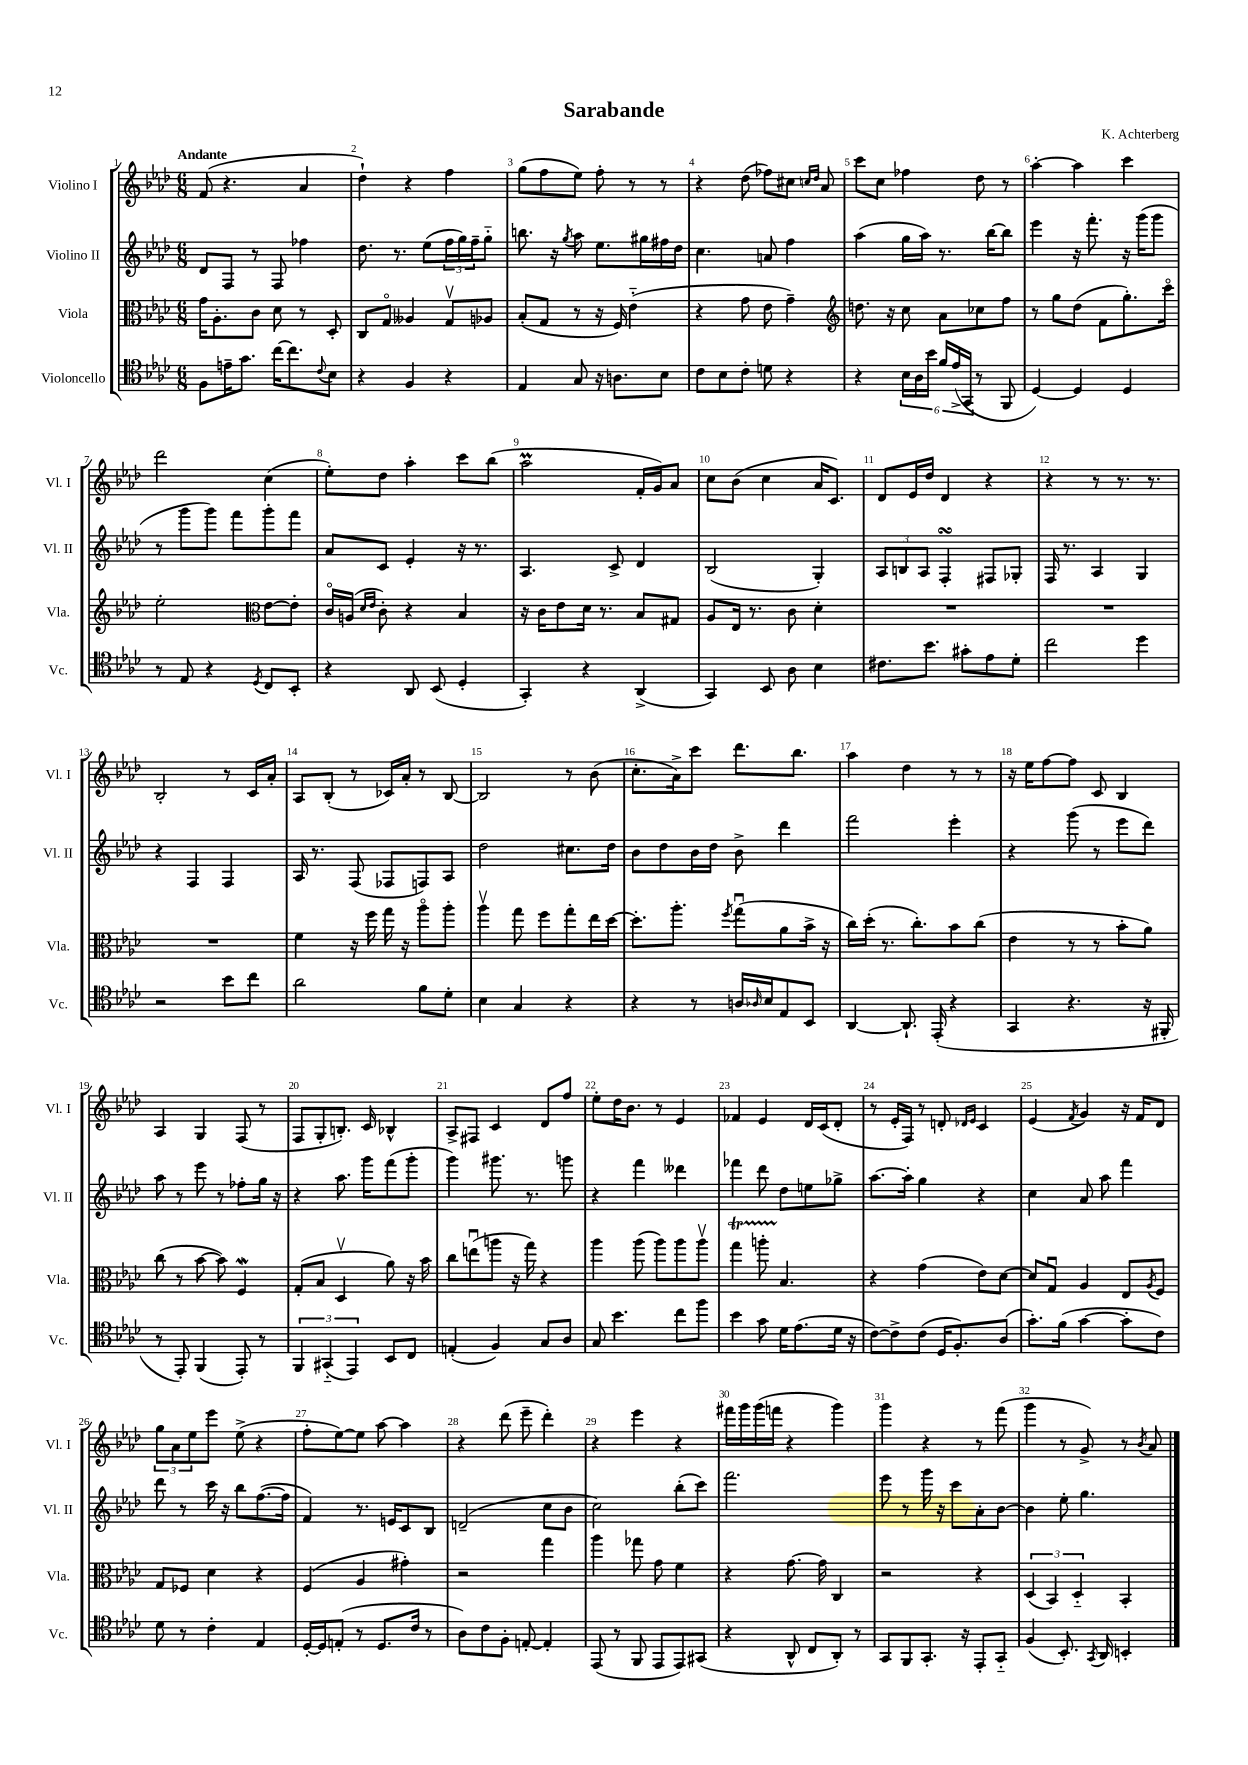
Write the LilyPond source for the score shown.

\header { title = "Sarabande" composer = "K. Achterberg" }
<<
\new StaffGroup <<
\new Staff = "s0" \with { instrumentName = "Violino I" shortInstrumentName = "Vl. I" } {
    \clef treble \key aes \major \numericTimeSignature \time 6/8 \tempo "Andante"
    f'8( r4. aes'4 |
    des''4-!) r4 f''4 |
    g''8( f''8 ees''8) f''8-. r8 r8 |
    r4 des''8( fes''8) cis''8 \grace { c''16 des''16 } aes'8 |
    c'''8 c''8 fes''4 des''8 r8 |
    aes''4~-. aes''4 c'''4 |
    des'''2 c''4( |
    ees''8-.) des''8 aes''4-. c'''8 bes''8( |
    aes''2\prall f'16-. g'16) aes'8 |
    c''8 bes'8( c''4 aes'16 c'8.) |
    des'8 ees'16 des''16 des'4 r4 |
    r4 r8 r8. r8. |
    bes2-. r8 c'16 aes'16-. |
    aes8 bes8-.( r8 ces'16) aes'16-. r8 bes8~ |
    bes2 r8 bes'8( |
    c''8.-. aes'16->) c'''8 des'''8. bes''8. |
    aes''4 des''4 r8 r8 |
    r16 ees''16 f''8~ f''8 c'8 bes4 |
    aes4 g4 f8( r8 |
    f8 g8-. b8.-.) c'16 bes4-^ |
    aes8-> fis8 c'4 des'8 f''8 |
    ees''8-. des''16 bes'8. r8 ees'4 |
    fes'4 ees'4 des'16 c'16( des'8-. |
    r8 ees'16-. f16) r8 d'8-. \grace { des'16 ees'16 } c'4 |
    ees'4( \acciaccatura { f'8 } g'4) r16 f'16 des'8 |
    \tuplet 3/2 { g''8 aes'8 ees''8 } ees'''8 ees''8->( r4 |
    f''8-. ees''8~) ees''8 aes''8~ aes''4 |
    r4 des'''8( ees'''8-- des'''4-.) |
    r4 ees'''4 r4 |
    fis'''16 g'''16 g'''16( f'''16 r4 g'''4) |
    g'''4 r4 r8 f'''8( |
    g'''4 r8 g'8->) r8 \acciaccatura { bes'8 } aes'8 \bar "|." |
}
\new Staff = "s1" \with { instrumentName = "Violino II" shortInstrumentName = "Vl. II" } {
    \clef treble \key aes \major \numericTimeSignature \time 6/8
    des'8 f8 r8 f8 fes''4 |
    des''8. r8. ees''8( \tuplet 3/2 { f''16 g''16) f''16-- } g''8-_ |
    b''8. r16 \acciaccatura { g''8 } aes''8 ees''8. gis''16 fis''16 des''16 |
    c''4. a'8 f''4 |
    aes''4( g''16 aes''16) r8. bes''16~ bes''8 |
    ees'''4 r16 f'''8.-. r16 g'''16( g'''8 |
    r8 g'''8 g'''8) f'''8 g'''8-. f'''8 |
    aes'8 c'8 ees'4-. r16 r8. |
    aes4. c'8-> des'4 |
    bes2( g4-.) |
    \tuplet 3/2 { aes8 b8 aes8 } f4-.\turn fis8 ges8-. |
    f16 r8. aes4 g4 |
    r4 f4 f4 |
    aes16 r8. f8( fes8 f8) aes8 |
    des''2 cis''8. des''16 |
    bes'8 des''8 bes'16 des''16 bes'8-> des'''4 |
    f'''2 ees'''4-. |
    r4 g'''8( r8 ees'''8 des'''8) |
    aes''8 r8 ees'''8 r8 fes''8-. g''16 r16 |
    r4 aes''8. g'''16 f'''8( g'''8-. |
    g'''4) gis'''8. r8. g'''8 |
    r4 f'''4 deses'''4 |
    fes'''4 des'''8 des''8 e''8 ges''8-> |
    aes''8.~ aes''16-. g''4 r4 |
    c''4 aes'8 aes''8 f'''4 |
    des'''8 r8 c'''16 r16 bes''8 f''8.~( f''16 |
    f'4) r8. e'16 c'8 bes8 |
    d'2--( c''8 bes'8 |
    c''2) bes''8-.( c'''8) |
    f'''2. |
    ees'''8 r8 g'''16 r16 c'''8 aes'8-. bes'8~ |
    bes'4 ees''8-. g''4. \bar "|." |
}
\new Staff = "s2" \with { instrumentName = "Viola" shortInstrumentName = "Vla." } {
    \clef alto \key aes \major \numericTimeSignature \time 6/8
    g'16 aes8.-. c'8 des'8 r8 des8-. |
    c8 g8\flageolet aeses4 g8\upbow aes8 |
    bes8-.( g8 r8 r16 f16) ees'4-_( |
    r4 g'8 ees'8 g'4--) |
    \clef treble d''8. r16 c''8 aes'8 ces''8 f''8 |
    r8 g''8 des''8( f'8 g''8.-.) c'''16\flageolet |
    ees''2-. \clef alto ees'8~ ees'8-. |
    c'16\flageolet a16( \grace { des'16 ees'16 } c'8-.) r4 bes4 |
    r16 c'16 ees'8 des'16 r8. bes8 gis8 |
    aes8 ees16 r8. c'8 des'4-. |
    R2. |
    R2. |
    R2. |
    f'4 r16 f''16 g''16 r16 aes''8\flageolet aes''8-. |
    aes''4\upbow g''8 f''8 g''8-. ees''16 des''16~ |
    des''8.-. aes''8.-. \acciaccatura { f''8 } g''8\downbow( aes'8 bes'16-> r16 |
    c''16) des''16-.( r8. c''8.-.) bes'8 c''8( |
    ees'4 r8 r8 bes'8-. aes'8) |
    c''8( r8 bes'8~ bes'8) f4\mordent |
    g8-.( bes8 des4\upbow aes'8) r16 bes'16 |
    c''8 e''8\downbow( a''8 r16 g''16) r4 |
    aes''4 aes''8( aes''8) aes''8 aes''8\upbow |
    g''4\startTrillSpan a''8-. bes4.\stopTrillSpan |
    r4 g'4( ees'8) des'8~ |
    des'8 g8\downbow aes4 ees8 \acciaccatura { aes8 } f8 |
    g8 fes8 des'4 r4 |
    f4( aes4 gis'4-.) |
    r2 g''4 |
    aes''4 ges''8 g'8 f'4 |
    r4 g'8.~ g'16 c4 |
    r2 r4 |
    \tuplet 3/2 { des4( bes,4) des4-_ } bes,4-. \bar "|." |
}
\new Staff = "s3" \with { instrumentName = "Violoncello" shortInstrumentName = "Vc." } {
    \clef tenor \key aes \major \numericTimeSignature \time 6/8
    f8 e'16-- g'8. c''16~ c''8. \appoggiatura { c'8 } bes8 |
    r4 f4 r4 |
    ees4 g8 r16 a8. bes8 |
    c'8 bes8 c'8-. d'8 r4 |
    r4 \tuplet 6/4 { bes16 aes16 bes'16 f'16 ees'16->( g,16 } r8 f,8 |
    des4~) des4 des4 |
    r8 ees8 r4 \acciaccatura { des8 } c8 bes,8-. |
    r4 aes,8 bes,8( des4-. |
    g,4-.) r4 aes,4->( |
    g,4) bes,8 aes8 bes4 |
    cis'8. bes'8. gis'8-. ees'8 des'8-. |
    c''2 des''4 |
    r2 bes'8 c''8 |
    aes'2 f'8 des'8-. |
    bes4 g4 r4 |
    r4 r8 a16 \grace { aes16 } bes16 ees8 bes,8 |
    aes,4~ aes,8.-! ees,16-.( r4 |
    g,4 r4. r16 fis,16-. |
    r8 ees,8-.) f,4( ees,8-.) r8 |
    \tuplet 3/2 { f,4 gis,4-_( ees,4) } bes,8 c8 |
    e4-.( f4) g8 aes8 |
    g8 bes'4. c''8 f''8 |
    bes'4 g'8 des'16 ees'8.( des'16 r16 |
    c'8~) c'8-> c'8( des16 f8.-.) aes8( |
    g'8.-.) f'16( g'4~ g'8-. c'8) |
    des'8 r8 c'4-. ees4 |
    des16~-. des16 e8-.( r8 des8. c'16 r8 |
    aes8) c'8 f8-. e8~-. e4-. |
    ees,8( r8 f,8 ees,8 ees,8) gis,8( |
    r4 aes,8-^ c8 aes,8-.) r8 |
    g,8 f,8 g,8.-. r16 ees,8-. g,8-_ |
    f4( bes,8.-.) \acciaccatura { g,8 } aes,16 b,4-. \bar "|." |
}
>>
>>
\layout { \context { \Score \override BarNumber.break-visibility = ##(#f #t #t) barNumberVisibility = #all-bar-numbers-visible } }
